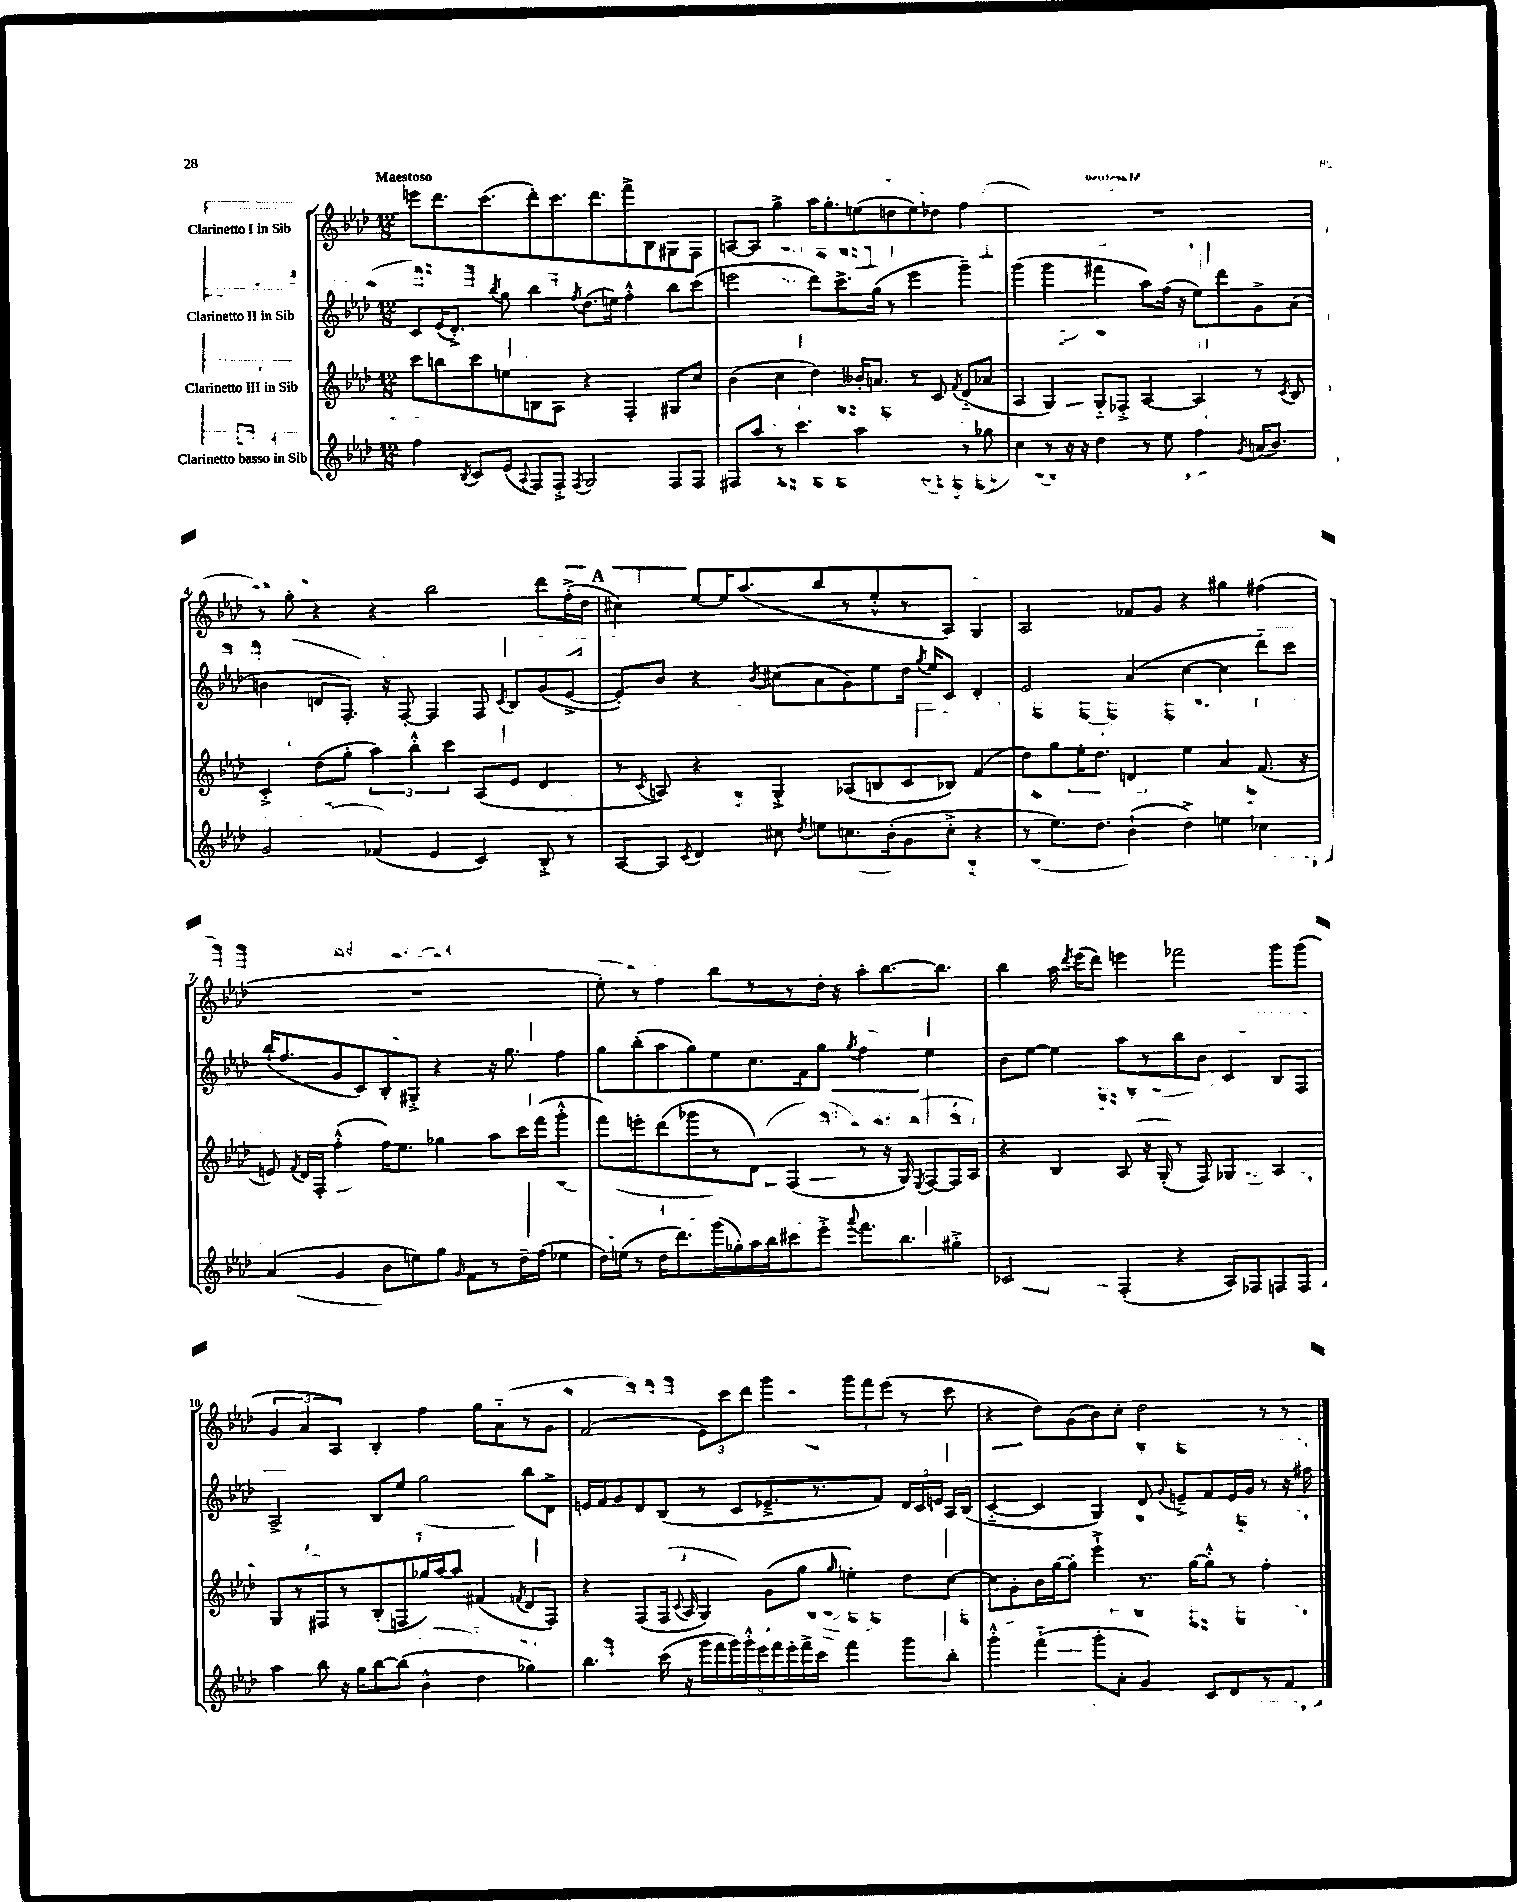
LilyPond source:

<<
\new StaffGroup <<
\new Staff = "s0" \with { instrumentName = "Clarinetto I in Sib" } {
    \clef treble \key aes \major \numericTimeSignature \time 12/8 \tempo "Maestoso"
    \autoBeamOff e'''8[ des'''8. c'''8.( des'''8-.) c'''8. des'''8. f'''8-> bes8 gis8 f8] |
    a8[~ a8] g''4-> aes''16[ g''8.-. e''8( d''8 e''8) des''8] f''4 |
    R1. |
    r8 g''8-. r4 r4 bes''2 des'''8[ f''16-.->( des''16] |
    \mark \markup { \bold "A" } cis''4) ees''8[~ ees''16 aes''8.( bes''8 r8 ees''8-.-^ r8 aes8]) g4 |
    aes2 fes'8[ g'8] r4 gis''4 fis''4( |
    R1. |
    ees''8-.) r8 f''4 bes''8[ r8 r8 des''16]-. r16 aes''8[-. bes''8.~ bes''8.] |
    bes''4 aes''16 \acciaccatura { des'''8 } ees'''16[( des'''8]) e'''4 fes'''2 g'''8[ g'''8]( |
    \tuplet 3/2 { g'4 aes'4 aes4) } bes4-. f''4 g''8[ aes'8-_ r8 g'8] |
    f'2( \tuplet 3/2 { ees'8[) c'''8 des'''8] } g'''4 \tuplet 3/2 { g'''8[ f'''8 ees'''8]( } r8 c'''8 |
    r4 des''8[) g'8( bes'8) c''8]-. des''2 r8 r8 \bar "|." |
}
\new Staff = "s1" \with { instrumentName = "Clarinetto II in Sib" } {
    \clef treble \key aes \major \numericTimeSignature \time 12/8
    \autoBeamOff c'8[ ees'16( des'8.]-.->) \acciaccatura { bes''8 } g''8 bes''4 \acciaccatura { f''8 } des''8.[( e''16]) f''4-.-^ bes''8[ c'''8]( |
    e'''2 des'''8[) c'''8.-> g''16]( r8 e'''4 g'''4--) |
    g'''4( g'''4 fis'''4 aes''8[) f''16]( r16 ees''8[) des'''8 g'8-> aes'8]( |
    b'4 d'8[ f8.]-.) r16 f8~-. f4 f8 \acciaccatura { c'8 } bes8[ g'8( ees'8]~-> |
    \mark \markup { \bold "A" } ees'8[-.) bes'8] r4 \acciaccatura { bes'8 } cis''8[( aes'8 g'8) ees''8 des''16] \acciaccatura { g''8 } ees''16[ c'8] des'4-. |
    ees'2 aes'4( c''4~ c''4 des'''8[-_) c'''8] |
    bes''16[-!( f''8. g'8 c'8) bes8-. gis8]-.-> r4 r16 g''8. f''4 |
    g''8[ bes''8-.( aes''8 g''8) ees''8 c''8. f'16 g''8] \acciaccatura { g''8 } f''4 ees''4 |
    bes'8[ ees''8]~ ees''4 aes''8[ r8 bes''8 bes'8] c'4 bes8[ f8] |
    aes2-> bes8[ ees''8] g''2 bes''8[ des'8]-> |
    e'16[ f'16 g'8 des'8 bes8]( r8 c'8[ ees'8.---> r8. f'8]) \tuplet 3/2 { des'16[ c'16 e'16] } aes16[ bes16]( |
    c'4~-_ c'4 g4) des'8 \appoggiatura { g'8 } e'8[---> f'8 e'16 g'16] r8 r16 fis''16 \bar "|." |
}
\new Staff = "s2" \with { instrumentName = "Clarinetto III in Sib" } {
    \clef treble \key aes \major \numericTimeSignature \time 12/8
    \autoBeamOff c'''8[ b''8 c'''8 e''8 b8 aes8] r4 f4-. gis8[ c''8] |
    bes'4( c''4 des''4) beses'16[-. a'8.] r8 c'8 \acciaccatura { f'8 } des'8[-_( aes'8] |
    aes4 g4) g8[-_ fes8]-.-> aes4~ aes4 r8 \acciaccatura { c'8 } bes8 |
    c'4-.-> des''8[( g''8]-. \tuplet 3/2 { aes''4) bes''4-.-^ c'''4 } aes8[( ees'8] des'4 |
    \mark \markup { \bold "A" } r8 \acciaccatura { c'8 } a8) r4 g4-.-> aes8[( b8 c'8 bes8]) f'4( |
    des''8[) g''8 ees''16-. des''8.] d'4 ees''4 aes'4 f'8.( r16 |
    e'8) \acciaccatura { f'8 } des'16[ f16]-. f''4-.-^( f''16[) ees''8.] ges''4 aes''8[ c'''16 f'''16]( g'''4-.-^ |
    f'''8[) e'''8-. des'''8( ges'''8 r8 des'8]) f4( r8 r16 g16) \acciaccatura { ees8 } f8[~ f16 aes16] |
    r4 bes4 aes8 r16 g16-.( r8 f8) ges4 aes4 |
    g8[ r8 fis8 r8 bes8-.( f8 ges''16) aes''16~ aes''8] fis'4( \acciaccatura { f'8 } des'8[ f8]) |
    r4 f8[( f16] \appoggiatura { c'8 } aes16 g4) g'8[( g''8] \grace { g''16 } e''4-.) des''8[ c''8]~ |
    c''8[ g'8-. bes'16 g''16~ g''8]-. ees'''4-!-> r8. g''16[~ g''8]-.-^ r8 f''4-. \bar "|." |
}
\new Staff = "s3" \with { instrumentName = "Clarinetto basso in Sib" } {
    \clef treble \key aes \major \numericTimeSignature \time 12/8
    \autoBeamOff f''4 \acciaccatura { bes8 } c'8[ ees'8]( \appoggiatura { aes8 } f8[) f8]-.-> \acciaccatura { f8 } g2 f8[ f8] |
    fis8[ aes''8] r8 c'''4. aes''2 r8 ges''8 |
    c''4 r8 r16 r16 des''4 r8 ees''8 f''4 \acciaccatura { g'8 } a'16[( bes'8.]) |
    g'2 fes'4( ees'4 c'4) bes8-.-> r8 |
    \mark \markup { \bold "A" } aes8[~ aes8] \acciaccatura { c'8 } des'4 cis''8 \acciaccatura { des''8 } e''8[ c''8. bes'16-.( g'8 c''8]-.-> r4 |
    r8 ees''8.[) des''8.] bes'4-!( des''4->) e''4 ces''4 |
    aes'4( g'4 bes'8[ e''8) g''8] \grace { g'16 } f'8[ r8 des''16-- f''16]( ees''4 |
    des''16[) e''16]( r8 des''16[ des'''8.) g'''16( ges''16-.) aes''16 bes''16 cis'''8 ees'''8]-.-> \appoggiatura { aes'''8 } f'''8.[ bes''8. gis''8]-.-> |
    ces'2 f4-.( r4 aes8[) fes8 f8 f8] |
    aes''4 bes''8 r16 g''16[ bes''8~ bes''8]( bes'4-^ des''4 ges''4) |
    bes''4. c'''16( r16 \tuplet 9/8 { g'''16[ f'''16 g'''16) g'''16-.-^ ees'''16 f'''16 ees'''16-. f'''16-> c'''16] } f'''4 g'''8[ bes''8]-. |
    g'''4-.-^ f'''4-_( g'''8[-. aes'8]-. g'4) c'8[ des'8 r8 f'8] \bar "|." |
}
>>
>>
